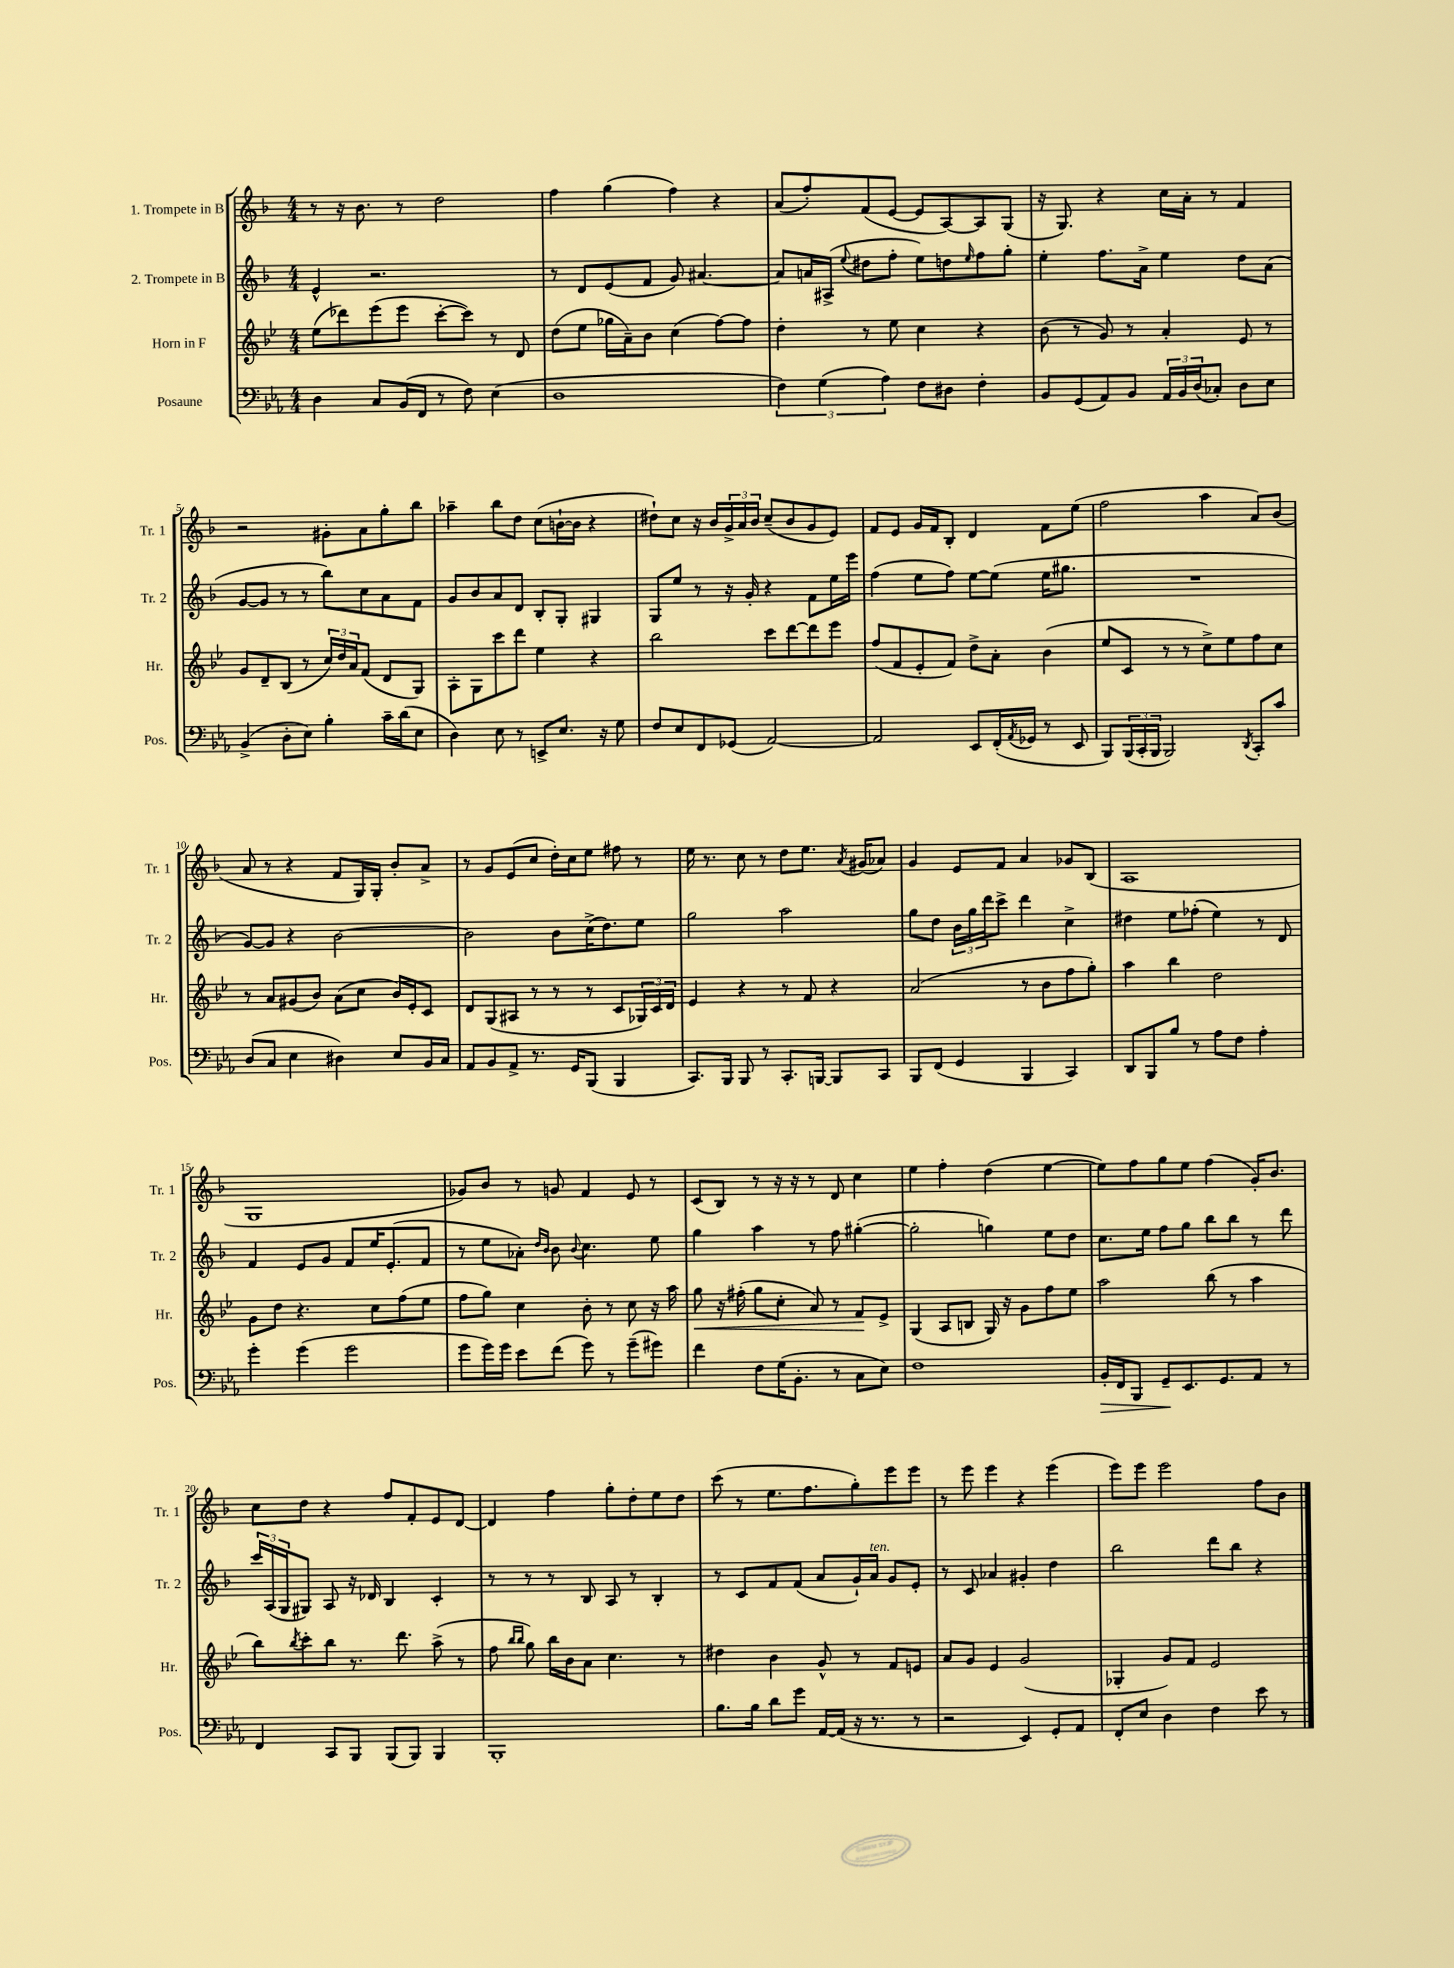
<<
\new StaffGroup <<
\new Staff = "s0" \with { instrumentName = "1. Trompete in B" shortInstrumentName = "Tr. 1" } {
    \clef treble \key f \major \numericTimeSignature \time 4/4
    r8 r16 bes'8. r8 d''2 |
    f''4 g''4( f''4) r4 |
    a'8( f''8-.) f'8( e'8~ e'8 a8~) a8 g8( |
    r16 g8.) r4 c''16 a'16-. r8 f'4 |
    r2 gis'8-. a'8 g''8-. bes''8 |
    aes''4-- bes''8 d''8 c''8( b'16~-! b'16 r4 |
    dis''8-!) c''8 r16 bes'16 \tuplet 3/2 { g'16-> a'16 bes'16 } c''8--( bes'8 g'8 e'8) |
    f'8 e'8 g'16 f'16 bes8-. d'4 f'8 e''8( |
    f''2 a''4 a'8) bes'8( |
    a'8 r8 r4 f'8 g16) g16-. bes'8-. a'8-> |
    r8 g'8 e'8( c''8 d''16-.) c''16 e''8 fis''8 r8 |
    e''16 r8. c''8 r8 d''8 e''8. \acciaccatura { a'8 } gis'16( aes'8) |
    g'4 e'8 f'8 a'4 ges'8 bes8( |
    a1 |
    g1 |
    ges'8) bes'8 r8 g'8 f'4 e'8 r8 |
    c'8( bes8) r8 r16 r16 r8 d'8 c''4 |
    e''4 f''4-. d''4( e''4~ |
    e''8) f''8 g''8 e''8 f''4( g'16-.) bes'8. |
    c''8 d''8 r4 f''8 f'8-. e'8 d'8~ |
    d'4 f''4 g''8-. d''8-. e''8 d''8 |
    c'''8( r8 e''8. f''8. g''8-.) e'''8 e'''8 |
    r8 e'''8 e'''4 r4 e'''4( |
    e'''8) e'''8 e'''2 f''8 bes'8 \bar "|." |
}
\new Staff = "s1" \with { instrumentName = "2. Trompete in B" shortInstrumentName = "Tr. 2" } {
    \clef treble \key f \major \numericTimeSignature \time 4/4
    e'4-^ r2. |
    r8 d'8 e'8( f'8 g'8) ais'4.~ |
    ais'8 a'16 ais16->( \appoggiatura { e''8 } dis''8 f''8-. e''8) d''8 \grace { e''16 } f''8 g''8-. |
    e''4-. f''8. a'16-> e''4 d''8 a'8( |
    g'8~ g'8 r8 r8 bes''8) c''8 a'8 f'8 |
    g'8 bes'8 a'8 d'8 bes8-. g8-. gis4 |
    g8 e''8 r8 r16 g'16-. r4 f'8 e''16 e'''16 |
    f''4( e''8 f''8) e''8~ e''8( e''16 gis''8. |
    R1 |
    g'8~) g'8 r4 bes'2~ |
    bes'2 bes'8 c''16->( d''8.) e''8 |
    g''2 a''2 |
    g''8 d''8 \tuplet 3/2 { bes'16 g''16 d'''16 } c'''8-> d'''4 c''4-> |
    dis''4 e''8 fes''8-.( e''4) r8 d'8 |
    f'4 e'8 g'8 f'8 e''16 e'8.-.( f'8 |
    r8 e''8 aes'8-.) \grace { d''16 bes'16 } bes'8 \appoggiatura { bes'8 } c''4. e''8 |
    g''4 a''4 r8 f''8 gis''4~-.( |
    gis''2-. g''4) e''8 d''8 |
    c''8. e''16 f''8 g''8 bes''8 bes''8 r8 d'''8 |
    \tuplet 3/2 { c'''16 a16( g16 } gis8) a8 r16 des'16 bes4 c'4-. |
    r8 r8 r8 bes8 a8 r8 bes4-. |
    r8 c'8 f'8 f'8( a'8 g'16-!) a'16^\markup { \italic "ten." } g'8 e'8-. |
    r8 c'8 aes'4 gis'4-. d''4 |
    bes''2 d'''8 bes''8 r4 \bar "|." |
}
\new Staff = "s2" \with { instrumentName = "Horn in F" shortInstrumentName = "Hr." } {
    \clef treble \key bes \major \numericTimeSignature \time 4/4
    ees''8( des'''8) ees'''8( ees'''8 c'''8~-. c'''8) r8 d'8 |
    d''8( ees''8 ges''16 a'16--) bes'8 c''4( f''8~) f''8 |
    d''4-. r8 ees''8 c''4 r4 |
    bes'8( r8 g'8) r8 a'4-. ees'8 r8 |
    g'8 d'8-- bes8( r8 \tuplet 3/2 { c''16) d''16 a'16 } f'8( d'8 g8) |
    a8-. g8 c'''8 d'''8 ees''4 r4 |
    bes''2 c'''8 d'''8~ d'''8 ees'''8 |
    f''8( f'8 ees'8-. f'8) d''8-> a'8-. bes'4( |
    ees''8 c'8 r8 r8 c''8->) ees''8 f''8 c''8 |
    r8 a'8 gis'8( bes'8) a'8( c''8 bes'16) ees'16-. c'8 |
    d'8 g8( ais8 r8 r8 r8 c'8 \tuplet 3/2 { ges16) c'16 d'16 } |
    ees'4 r4 r8 f'8 r4 |
    a'2( r8 bes'8 f''8 g''8-.) |
    a''4 bes''4 d''2 |
    g'8 d''8 r4. c''8 f''8( ees''8 |
    f''8 g''8) c''4 bes'8-. r8 c''8 r16 a''16 |
    g''8\< r16 fis''16-.( g''8 c''8-. a'8) r8 f'8\! ees'8-> |
    g4( a8 b8 g16) r16 g'8 f''8 ees''8 |
    a''2 bes''8( r8 a''4 |
    bes''8) \acciaccatura { bes''8 } c'''8-. bes''8 r8. d'''8. a''8->( r8 |
    f''8 \grace { bes''16 bes''16 } g''8) bes''16 bes'16 a'8 c''4. r8 |
    dis''4 bes'4 g'8-^ r8 f'8 e'8 |
    a'8 g'8 ees'4 g'2( |
    ges4-. g'8) f'8 ees'2 \bar "|." |
}
\new Staff = "s3" \with { instrumentName = "Posaune" shortInstrumentName = "Pos." } {
    \clef bass \key ees \major \numericTimeSignature \time 4/4
    d4 c8 bes,16( f,16 r8 f8) ees4( |
    d1 |
    \tuplet 3/2 { f4) g4( aes4) } f8 dis8 f4-. |
    bes,8 g,8( aes,8) bes,8 \tuplet 3/2 { aes,16 bes,16 d16( } ces8-.) d8 ees8 |
    bes,4->( d8-. ees8) bes4-. c'16-- d'16( ees8 |
    d4) ees8 r8 e,8-> ees8. r16 g8 |
    f8 ees8 f,8 ges,8( aes,2~) |
    aes,2 ees,8 f,16-.( \acciaccatura { aes,8 } ges,16 r8 ees,8 |
    bes,,8) \tuplet 3/2 { bes,,16( c,16-. bes,,16 } bes,,2) \acciaccatura { d,8 } c,8-. c'8 |
    d8( c8 ees4 dis4) ees8 bes,16 c16 |
    aes,8 bes,8 aes,8-> r8. g,16 bes,,8( bes,,4 |
    c,8.) bes,,16 bes,,8 r8 c,8.-. b,,16~ b,,8 c,8 |
    bes,,8 f,8( g,4 bes,,4 c,4) |
    d,8 bes,,8 bes8 r8 aes8 f8 aes4-. |
    g'4-. g'4( g'2 |
    g'8 g'16) g'16 ees'8 f'8( g'8) r8 g'8--( gis'8) |
    f'4 f8 g16( bes,8.-. r8 c8 ees8) |
    f1 |
    bes,16-.\> f,16 bes,,8 g,8--\! ees,8. g,8. aes,8 r8 |
    f,4 c,8 bes,,8 bes,,8( bes,,8) bes,,4 |
    bes,,1-. |
    bes8. bes16 d'8 g'8 aes,16~ aes,16( r16 r8. r8 |
    r2 ees,4) g,8-. aes,8 |
    f,8-. ees8 d4 f4 ees'8 r8 \bar "|." |
}
>>
>>
